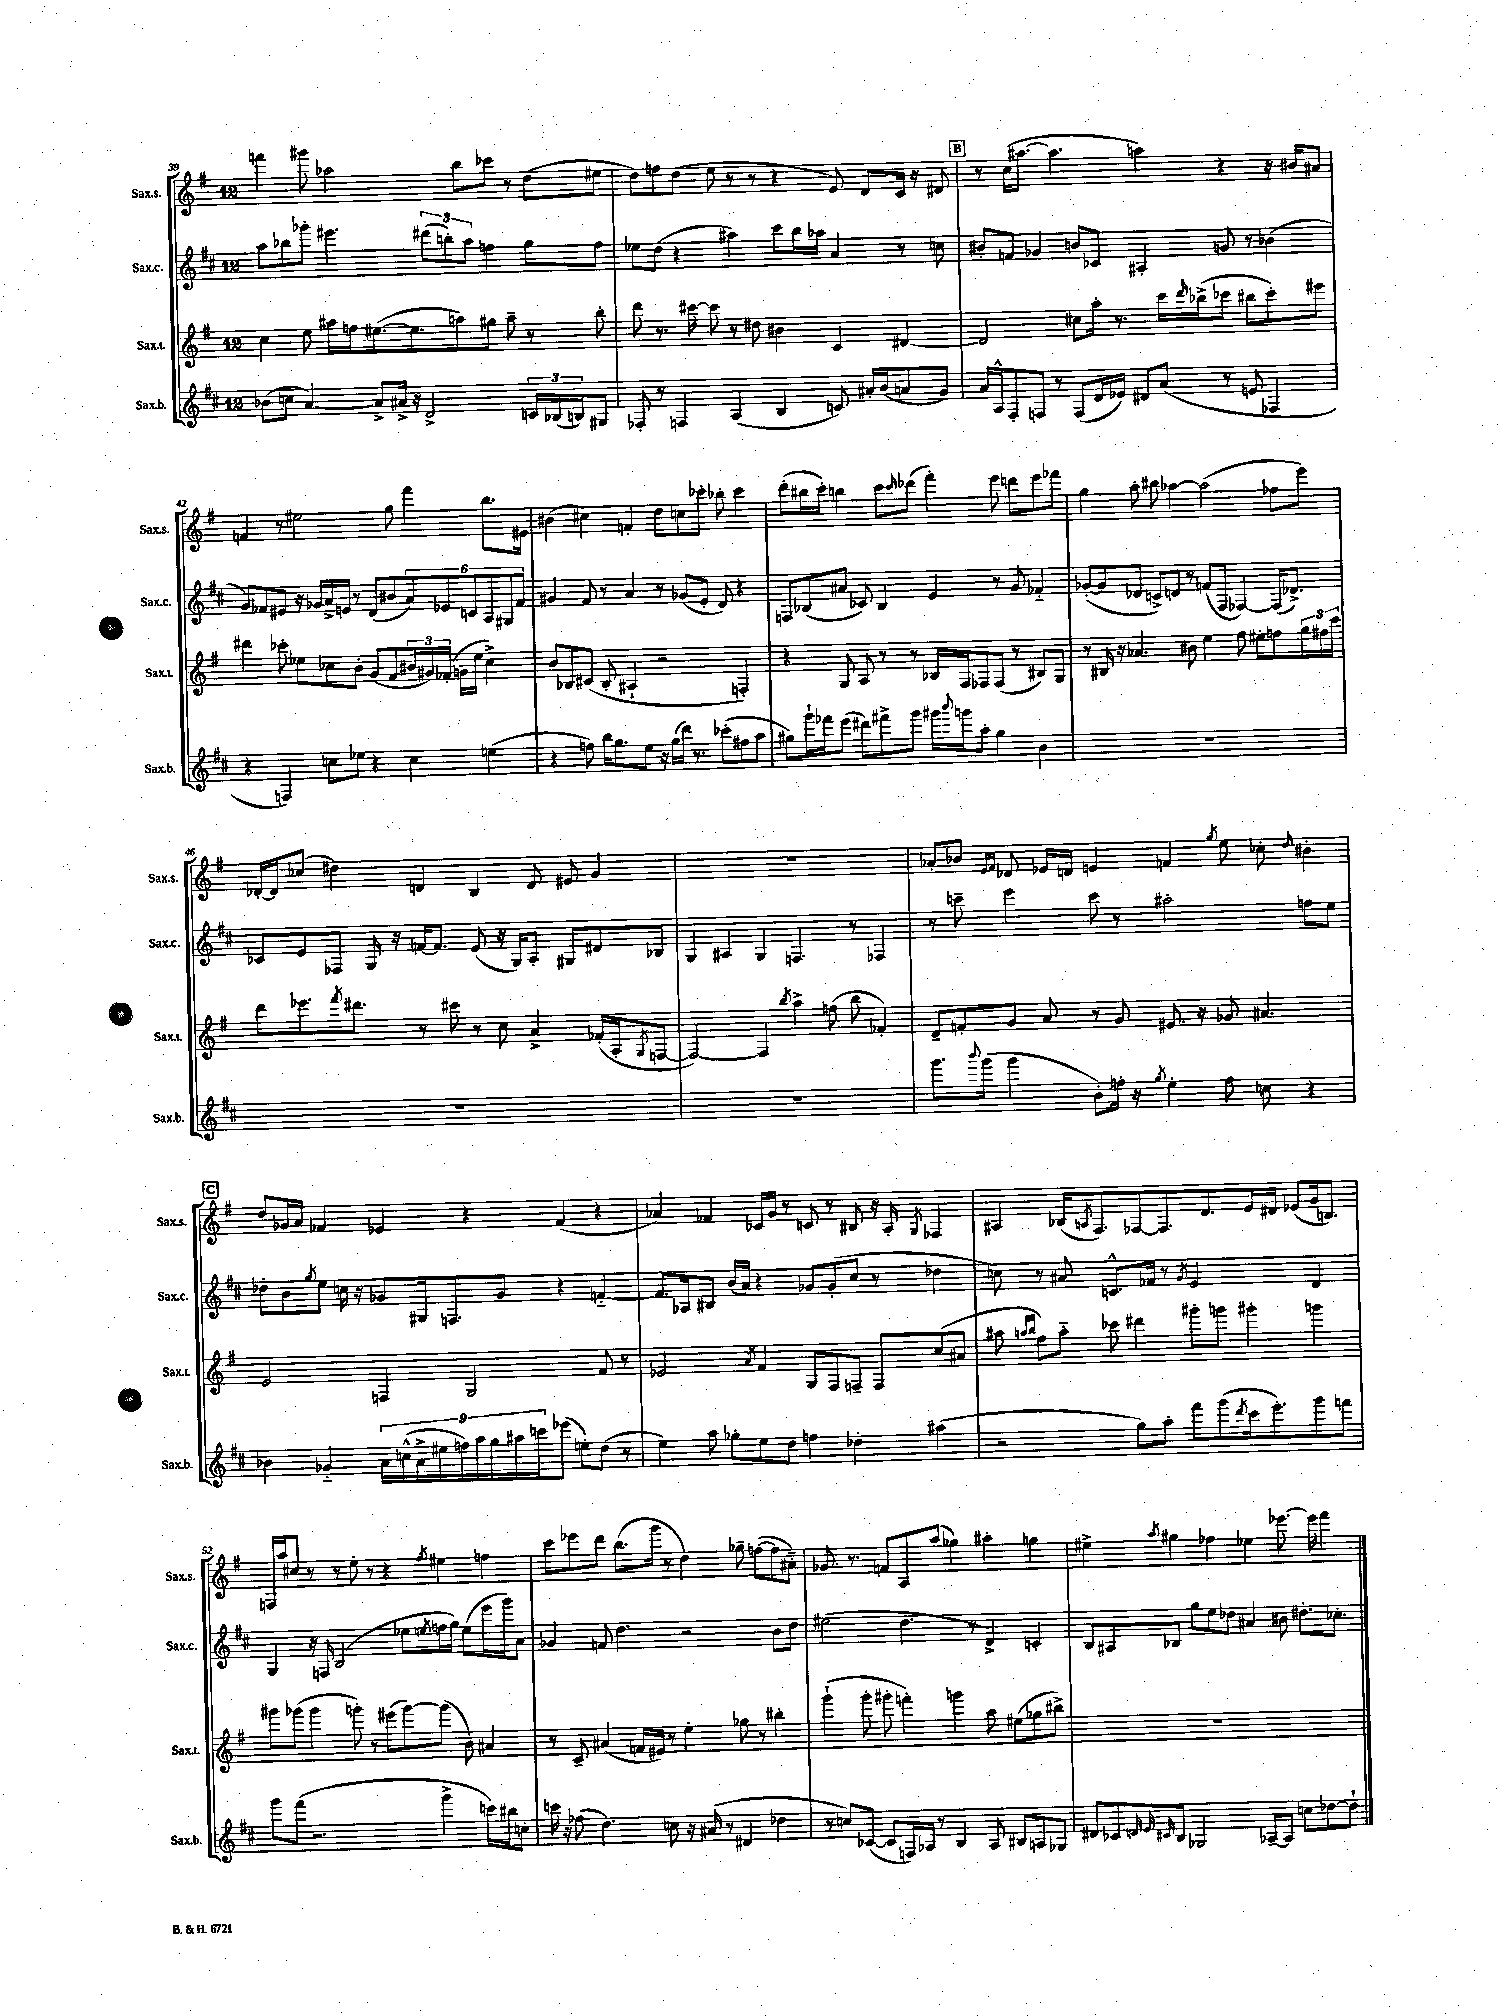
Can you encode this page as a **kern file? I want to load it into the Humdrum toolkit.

**kern	**kern	**kern	**kern
*staff4	*staff3	*staff2	*staff1
*clefG2	*clefG2	*clefG2	*clefG2
*k[f#c#]	*k[f#]	*k[f#c#]	*k[f#]
*M12/8	*M12/8	*M12/8	*M12/8
(8b-\L	4cc\	8aa\L	4fff\
8cc\J	.	8bb-\	.
[4a/)	8ee\	8ggg-'\J	8ggg#\
.	16aa#\LL	4.eee#\	2aa-\
.	16ff\J	.	.
8a^/]L	([8.ee#\	.	.
16a#^/Jk	.	.	.
16r	8.ee#\]	.	.
2d^/	.	(12ddd#\L	.
.	.	12bb'\)	.
.	8aa\)	.	8bb\L
.	.	12aa\J	.
.	8gg#\J	4ff\	8ccc-\J
.	8aa~\	.	8r
24c/LL	8r	8gg\L	(8dd\L
(24B-/	.	.	.
24B/J)	.	.	.
8G#/J	8bb'\	8ff\J	8ee#\J
=	=	=	=
8F-'/	8ddd\	8ee-\L	8dd\L)
8r	8.r	(8dd\J	8ff\
4F/	.	4r	(8dd\J
.	[16ccc#\	.	.
.	8ccc#\]	.	8ee\
(4A/	8r	4aa#\)	8r
.	8dd#\	.	8r
4B/	4b#\	8ccc#\L	4r
.	.	16bb\L	.
.	.	16aa-\JJ	.
8c/)	4c/	4a/	8e/)
16a#'/LL	.	.	8d/L
(16b/J	.	.	.
8a/	[4d#/	8r	16c/Jk
.	.	.	16r
8g/J)	.	8cc\	8d#/
=	=	=	=
16a/LL	2d#/]	8b#'/L	8r
16A^^/J	.	.	.
8F#'/	.	8f/J	(16cc\LK
.	.	.	[8.aa#\J
8F/J	.	4g-/	.
8r	.	.	4.aa#\]
(8F/L	8cc#\L	8b/L	.
16d/L	16aa'\Jk	8c-/J	.
16e-/JJ)	8.r	.	.
8d#/L	.	4A#'/	4aa\)
(8a/J	16ccc\LL	.	.
.	16qqddd/	.	.
.	(16bb-^\J	.	.
8r	8ccc-\J	8g/	4r
8e/	8bb#\L	8r	.
4F-/	8ccc-'\)	(4b-\	16r
.	.	.	16b#/LK
.	8eee#\J	.	8a#/J
=	=	=	=
4r	4ddd#\	8g/L)	4f/
.	.	8f-/	.
4F/)	8ccc-'\	8e#/J	8r
.	8ee-\L	16r	2ee#\
.	.	16g-/LL	.
8cc\L	8cc-\	16a^/	.
.	.	16e/JJ	.
8ee-\J	8b'\J	8r	.
4r	(8g/L	(8d/L	.
.	8f#/	8b#/	8gg\
4cc\	24b#/L	12a/)	4fff#\
.	24g#/)	.	.
.	(24f-'/JJ	12e-/	.
.	16g\LL	.	.
.	.	12c/	.
.	16ee-\JJ	.	.
(4ee\	4cc-^\)	12A/	8.bb\L
.	.	12G#/	.
.	.	12f-/J	.
.	.	.	16e#\Jk
=	=	=	=
4r	8b/L	4g#/	(4b#\
.	8B-/	.	.
8ff\)	(8c#/J	8f#/	4cc#\)
16bb\LK	8B-'/	8r	.
8.gg\	.	.	.
.	4A#`/	4a/	4f'/
8ee\J	.	.	.
16r	2r	8r	8dd\L
(16gg\LL	.	.	.
16ddd\JJ)	.	(8g-/L	8cc\
8.r	.	.	.
.	.	8e'/J	8ccc-'\J
(8ccc-'\L	.	8d/)	8bb-'\
8ff#\	4F'/)	4r	4ccc-\
8aa\J	.	.	.
=	=	=	=
8gg#\L)	4r	8F/L	(8ddd'\L
16ggg`\L	.	(8B-/	16bb#\L
16fff-\J	.	.	16ccc'\JJ)
(8eee\J	8G/	8a#/J	4bb\
8ddd#\L)	8A/	8c-/)	.
8fff#^\	8r	4B-/	8ccc\L
.	.	.	16qqccc/
8ggg\J	8r	.	(8ddd-\J
16ggg#\LL	16B-/LL	4e/	4fff#'\)
8qqbbb/	.	.	.
16ggg\J	16F#/J	.	.
8aa'\J	8F-/	.	.
4gg#\	(8F-/J	8r	8eee\
.	8r	8g/	8ddd\L
4b\	8B#/L)	4f-'~/	8eee\
.	8G/J	.	8fff-\J
=	=	=	=
1.r	8r	([8g-'/L	4gg\
.	16B#/	8g-/]	.
.	16r	.	.
.	4.a-/	8d-/J	8aa'\
.	.	8c^/L)	8bb#\
.	.	8d/J	[4aa-\
.	8b#\	8r	.
.	4ee\	(8f/L	(2aa-\]
.	.	8F#/J	.
.	8ff#\	[4F-/)	.
.	8ee#'\L	.	.
.	8ff\	(16F-/]LK	8ff-\L
.	.	8.d-^/J)	.
.	24gg\L	.	8eee\J)
.	24ff#\	.	.
.	24ccc\JJ	.	.
=	=	=	=
1.r	8ddd\L	8c-/L	[16d-'/LL
.	.	.	16d-/]J
.	8.eee-\	8e/	(8cc-/J
.	.	8F-/J	4dd#\)
.	8qfff#/	.	.
.	8.ddd#\J	.	.
.	.	16G/	.
.	.	16r	.
.	8r	[16f/LK	4d/
.	.	8.f/]J	.
.	8ccc#\	.	.
.	8r	(8e/	4B/
.	8cc\	16r	.
.	.	16G/LK)	.
.	4a^/	8A'/J	8d/
.	.	8G#/L	8e#/
.	(16f-'/LL	8d#/	4g/
.	16A'/J	.	.
.	8qG/	.	.
.	[8F/J	8B-/J	.
=	=	=	=
1.r	2F/_)	4G/	1.r
.	.	4A#/	.
.	4F/]	4G/	.
.	8qbb/	.	.
.	4aa^\	4.F/	.
.	(8ff\	.	.
.	8bb\	8r	.
.	4f-'/)	4F-/	.
=	=	=	=
8.ggg\L	8d~/L	8r	8a-'/L
.	8f'/	8ccc~\	8b-/J
8qqbbb/	.	.	.
(16ggg\Jk	.	.	.
.	.	.	16qqe/LL
.	.	.	16qqf#/JJ
4ggg\	8g/J	4eee\	8d-/
.	8a/	.	16e-/LL
.	.	.	16d/JJ
8b'\L)	8r	8ccc\	4e/
16ff'\Jk	8g/	8r	.
16r	.	.	.
8qgg/	.	.	.
4ee'\	8.e#/	2aa#'\	4f/
.	16r	.	.
.	.	.	8qgg/
8ff\	8g-/	.	8ee\
8cc\	4.a#/	.	8cc-'\
.	.	.	16qqdd/
4r	.	8ff\L	4b#'\
.	.	8ee\J	.
=	=	=	=
4b-\	2e/	8dd-'\L	8dd/L
.	.	8b\	16g-/L
.	.	.	16a/JJ
.	.	8qgg/	.
4g-'~/	.	8ee\J	4f-/
.	.	16cc\	.
.	.	16r	.
18a\LL	4F/	8g-/L	4e-/
(18cc^^\	.	.	.
18a^\	.	.	.
.	.	16G#/k	.
18ee#\	.	.	.
.	.	8.F/	.
18ff\)	.	.	.
.	2G/	.	4r
18aa\	.	.	.
18gg\	.	.	.
.	.	8g-/J	.
18aa#\	.	.	.
18ccc\J	.	.	.
(8eee-\J	.	4r	(4f-/
8ee'\L)	.	.	.
(8dd\J	8f#/	[4f'~/	4r
8r	8r	.	.
=	=	=	=
4ee\)	2e-/	8.f/]L	4a-/)
.	.	16A-/k	.
8aa\	.	8B#/J	4f-/
8gg-'\L	.	(16b/LL	.
.	.	16a/JJ)	.
.	8qa/	.	.
8ee\	4f#/	4r	16c-/LL
.	.	.	16g/JJ
8dd\J	.	.	8r
4ff\	8G/L	8g-/L	8c/
.	8F#/	(8g-'/	8r
4dd-'\	8F~/J	8cc#/J	8B#/
.	8F/L	8r	16r
.	.	.	16A'/
.	.	.	8qG/
(4aa#\	(8cc/	4dd-\	4F-/
.	8a#/J	.	.
=	=	=	=
2r	8aa#\	8cc\)	4A#/
.	16qqaa/LL	.	.
.	16qqbb/JJ	.	.
.	8ff#\L)	8r	.
.	8aa'~\J	8a#/	(16B-/LK
.	.	.	8qA/
.	.	.	8.F#/)
.	8ccc-\	8.c^^/L	.
8gg\L)	4ddd#\	.	[8F-/
.	.	16f-/Jk	.
8aa'\J	.	8r	8.F-/]
.	.	8qg/	.
8fff#\L	8ggg#'\L	2e/	.
.	.	.	8.d/
(8ggg\	8ggg\J	.	.
8qddd/	.	.	.
16ccc#\k	4ggg#'\	.	16e/L
8.eee'\)	.	.	16d#/JJ
.	.	.	(8e-/L
8ggg\	4ggg\	4d/	16g/k
.	.	.	8.B/J)
8fff\J	.	.	.
=	=	=	=
8ggg\L	8ggg#\L	4G/	16F/LL
.	.	.	16aa/J
(8fff#\J	(8ggg-\J	.	8cc#/J
2.r	4ggg-\	16r	8r
.	.	16F/	.
.	.	(2B/	8r
.	8ggg'\)	.	8ee'\
.	8r	.	8r
.	(8eee#\L	.	4r
.	[8ggg\)	8ee-\L	.
.	.	8qee/	8qff#/
4ggg^\	(8ggg\]J	16ff\L	4ee#\
.	.	16gg\JJ)	.
.	8b\)	(8ee\L	.
16ccc\LL)	4a#/	16eee\L	4ff\
16bb#\J	.	16ggg\J)	.
8cc'\J	.	8a\J	.
=	=	=	=
16ccc\	8r	4g-/	8ccc\L
16r	.	.	.
(8ff-\	8c~/	.	8eee-\
4.dd\)	(4a#/	8f/	8ddd\J
.	.	4.dd\	(8.bb\L
.	16f/LL	.	.
.	16e#/JJ)	.	16ggg\Jk
8cc\	8r	.	8r
16r	4ee'\	2r	4dd\)
(16a#/	.	.	.
8r	.	.	.
4d#/	8gg-\	.	8gg-~\
.	8r	.	([8ff\L
4dd-\	4bb#'\	8b\L	8ff\]
.	.	8dd\J	8a#'~\J)
=	=	=	=
8r	(4ggg`\	(2ee#\	8.g-/
8cc/L)	.	.	.
.	.	.	8.r
([8c-/J	8ggg'\	.	.
8c-/]L	8ggg#'\	.	8f/L
16F/L)	4fff'\)	4.dd\	8A/
16A-/JJ	.	.	.
8r	.	.	(8aa/J
4B/	4ggg\	.	4gg-\)
.	.	8r	.
8A-/	8aa\	4d^/)	4aa#'\
8B#/L	(8ee#\L	.	.
8A/	8gg-\	4c'/	4gg\
8G-/J	8bb#^\J)	.	.
=	=	=	=
8d#/L	1.r	8B/L	4ee#^\
8c-/	.	8A#/	.
32qqd/	.	.	.
32qqe/	.	.	.
32qqc#/	.	.	8qaa/
8B/J	.	8B-/J	4gg#\
2G-/	.	8gg\L	.
.	.	8ee\	4ff-\
.	.	8dd-\J	.
.	.	4a#/	4ee-\
[8A-~/L	.	.	.
8A-/]J	.	8b#\	[8.eee-\
8cc\L	.	8.dd#'\L	.
.	.	.	16eee-\]
[8dd-\	.	.	4fff#\
.	.	8.cc-'\J	.
8dd-`\]J	.	.	.
==	==	==	==
*-	*-	*-	*-
